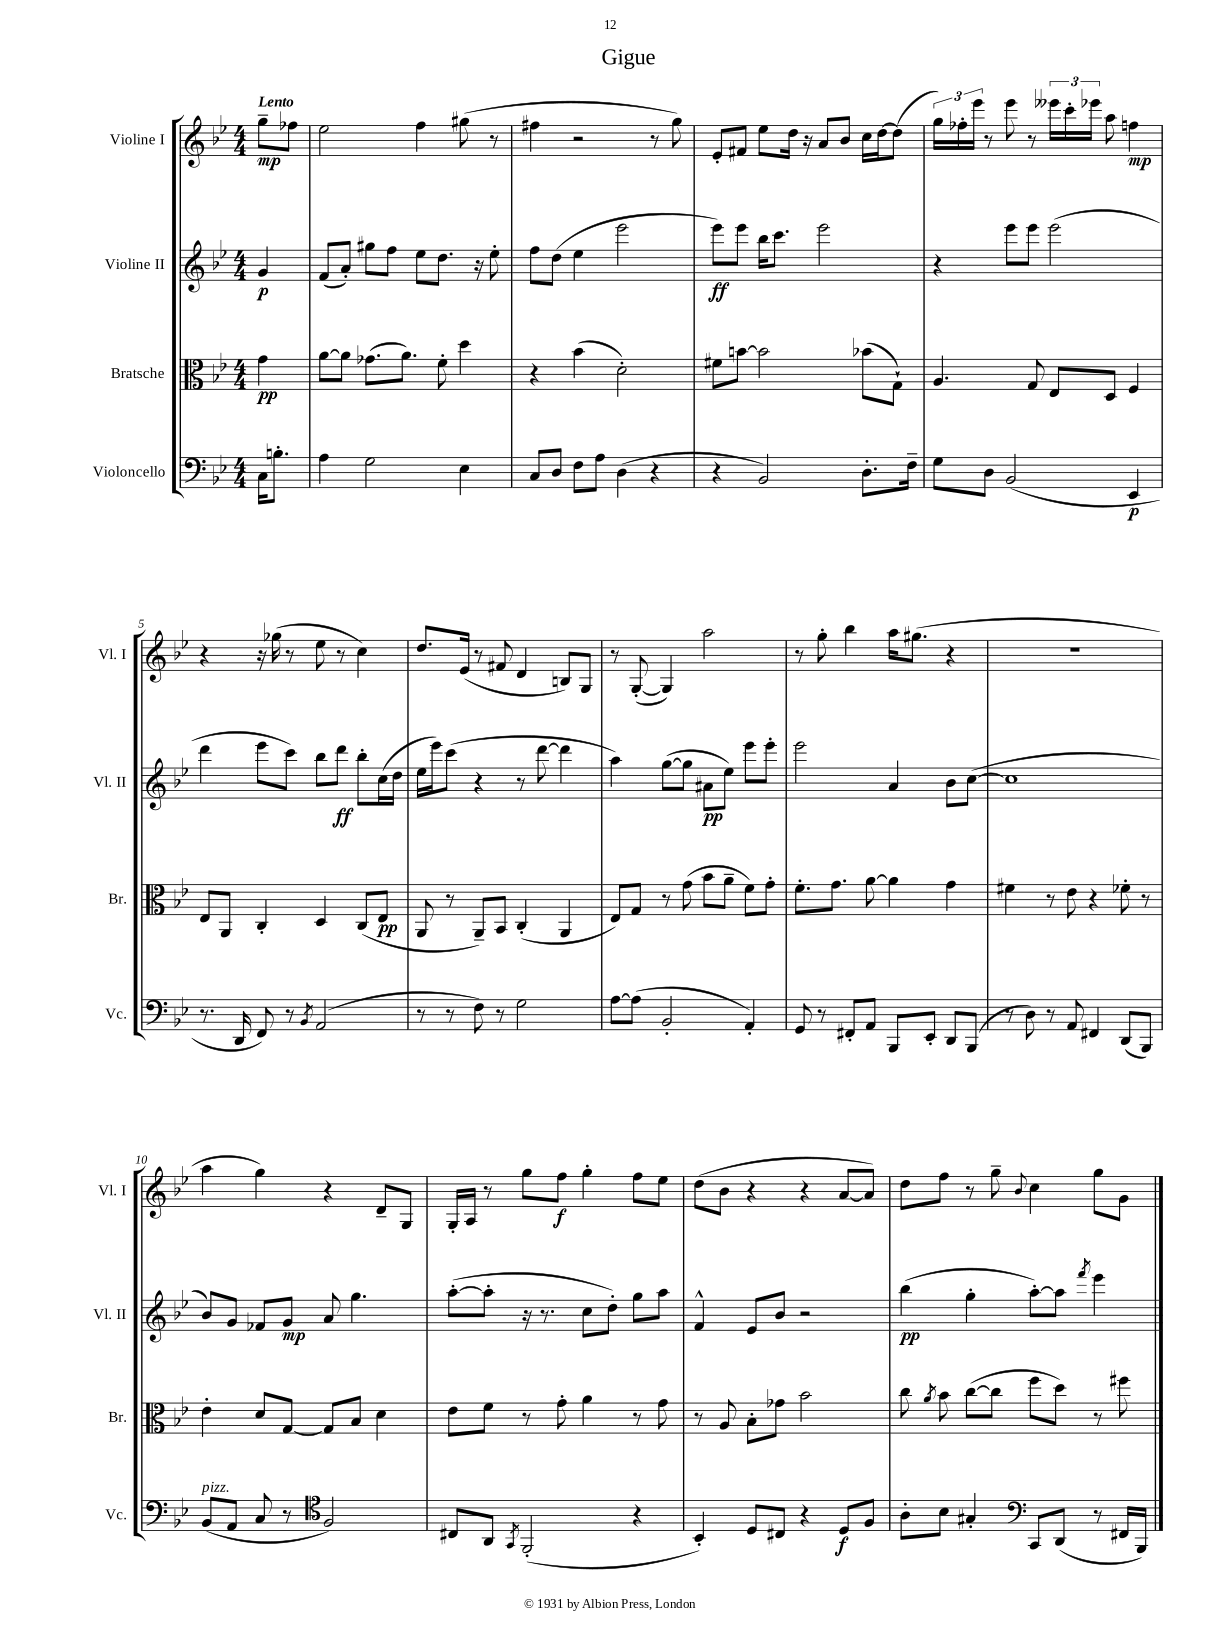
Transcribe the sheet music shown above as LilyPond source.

\header { title = "Gigue" }
<<
\new StaffGroup <<
\new Staff = "s0" \with { instrumentName = "Violine I" shortInstrumentName = "Vl. I" } {
    \clef treble \key bes \major \numericTimeSignature \time 4/4 \partial 4 \tempo "Lento"
    \autoBeamOff g''8[--\mp fes''8] |
    ees''2 f''4 gis''8( r8 |
    fis''4 r2 r8 g''8) |
    ees'8[-. fis'8] ees''8[ d''16] r16 a'8[ bes'8] c''16[ d''16~ d''8]( |
    \tuplet 3/2 { g''16[) fes''16-. ees'''16] } r8 ees'''8 r8 \tuplet 3/2 { eeses'''16[ c'''16-. ees'''16] } a''8 f''4\mp |
    r4 r16 ges''16( r8 ees''8 r8 c''4) |
    d''8.[ ees'16]( r8 fis'8 d'4 b8[) g8] |
    r8 g8~-.( g4) a''2 |
    r8 g''8-. bes''4 a''16[ gis''8.]( r4 |
    R1 |
    a''4 g''4) r4 d'8[-- g8] |
    g16[-. a16] r8 g''8[ f''8]\f g''4-. f''8[ ees''8] |
    d''8[( bes'8] r4 r4 a'8[~ a'8]) |
    d''8[ f''8] r8 g''8-- \appoggiatura { bes'8 } c''4 g''8[ g'8] \bar "|." |
}
\new Staff = "s1" \with { instrumentName = "Violine II" shortInstrumentName = "Vl. II" } {
    \clef treble \key bes \major \numericTimeSignature \time 4/4 \partial 4
    \autoBeamOff g'4\p |
    f'8[( a'8]-.) gis''8[ f''8] ees''8[ d''8.] r16 ees''8-. |
    f''8[ d''8]( ees''4 ees'''2 |
    ees'''8[\ff) ees'''8] bes''16[ c'''8.] ees'''2 |
    r4 ees'''8[ ees'''8] ees'''2( |
    d'''4 ees'''8[ c'''8]) bes''8[ d'''8]\ff bes''8[-. c''16( d''16] |
    ees''16[ ees'''16) c'''8]( r4 r8 d'''8~ d'''4 |
    a''4) g''8[~( g''8] ais'8[\pp ees''8]) ees'''8[ ees'''8]-. |
    ees'''2 a'4 bes'8[ c''8]~( |
    c''1 |
    bes'8[) g'8] fes'8[ g'8]\mp a'8 g''4. |
    a''8[~-.( a''8]-. r16 r8. c''8[ d''8]-.) g''8[ a''8] |
    f'4-^ ees'8[ bes'8] r2 |
    bes''4\pp( g''4-. a''8[~-.) a''8] \acciaccatura { f'''8 } ees'''4 \bar "|." |
}
\new Staff = "s2" \with { instrumentName = "Bratsche" shortInstrumentName = "Br." } {
    \clef alto \key bes \major \numericTimeSignature \time 4/4 \partial 4
    \autoBeamOff g'4\pp |
    a'8[~ a'8] ges'8.[( a'8.]) f'8-. d''4 |
    r4 bes'4( d'2-.) |
    fis'8[ b'8]~ b'2 bes'8[( g8]-!) |
    a4. g8 ees8[ d8] f4 |
    ees8[ a,8] c4-. d4 c8[( ees8]\pp |
    a,8 r8 a,8[--) bes,8] c4-.( a,4 |
    ees8[) g8] r8 g'8( bes'8[ a'8]-- f'8[) g'8]-. |
    f'8.[-. g'8.] a'8~ a'4 g'4 |
    fis'4 r8 ees'8 r4 fes'8-. r8 |
    ees'4-. d'8[ g8]~ g8[ bes8] d'4 |
    ees'8[ f'8] r8 g'8-. a'4 r8 g'8 |
    r8 a8 bes8[-. ges'8] bes'2 |
    c''8 \acciaccatura { a'8 } bes'8 c''8[~( c''8] f''8[ d''8]) r8 fis''8 \bar "|." |
}
\new Staff = "s3" \with { instrumentName = "Violoncello" shortInstrumentName = "Vc." } {
    \clef bass \key bes \major \numericTimeSignature \time 4/4 \partial 4
    \autoBeamOff c16[ b8.]-. |
    a4 g2 ees4 |
    c8[ d8] f8[ a8] d4( r4 |
    r4 bes,2) d8.[-. f16]-- |
    g8[ d8] bes,2( ees,4\p |
    r8. d,16 f,8) r8 \acciaccatura { bes,8 } a,2( |
    r8 r8 f8) r8 g2 |
    a8[~ a8]( bes,2-. a,4-.) |
    g,8 r8 fis,8[-. a,8] bes,,8[ ees,8]-. d,8[ bes,,8]( |
    r8 d8) r8 a,8 fis,4 d,8[( bes,,8]) |
    bes,8[^\markup { \italic "pizz." }( a,8] c8 r8 \clef tenor f2) |
    cis8[ a,8] \acciaccatura { g,8 } f,2-.( r4 |
    bes,4-.) d8[ cis8] r4 d8[\f f8] |
    a8[-. bes8] gis4-. \clef bass c,8[ d,8]( r8 fis,16[ bes,,16]) \bar "|." |
}
>>
>>
